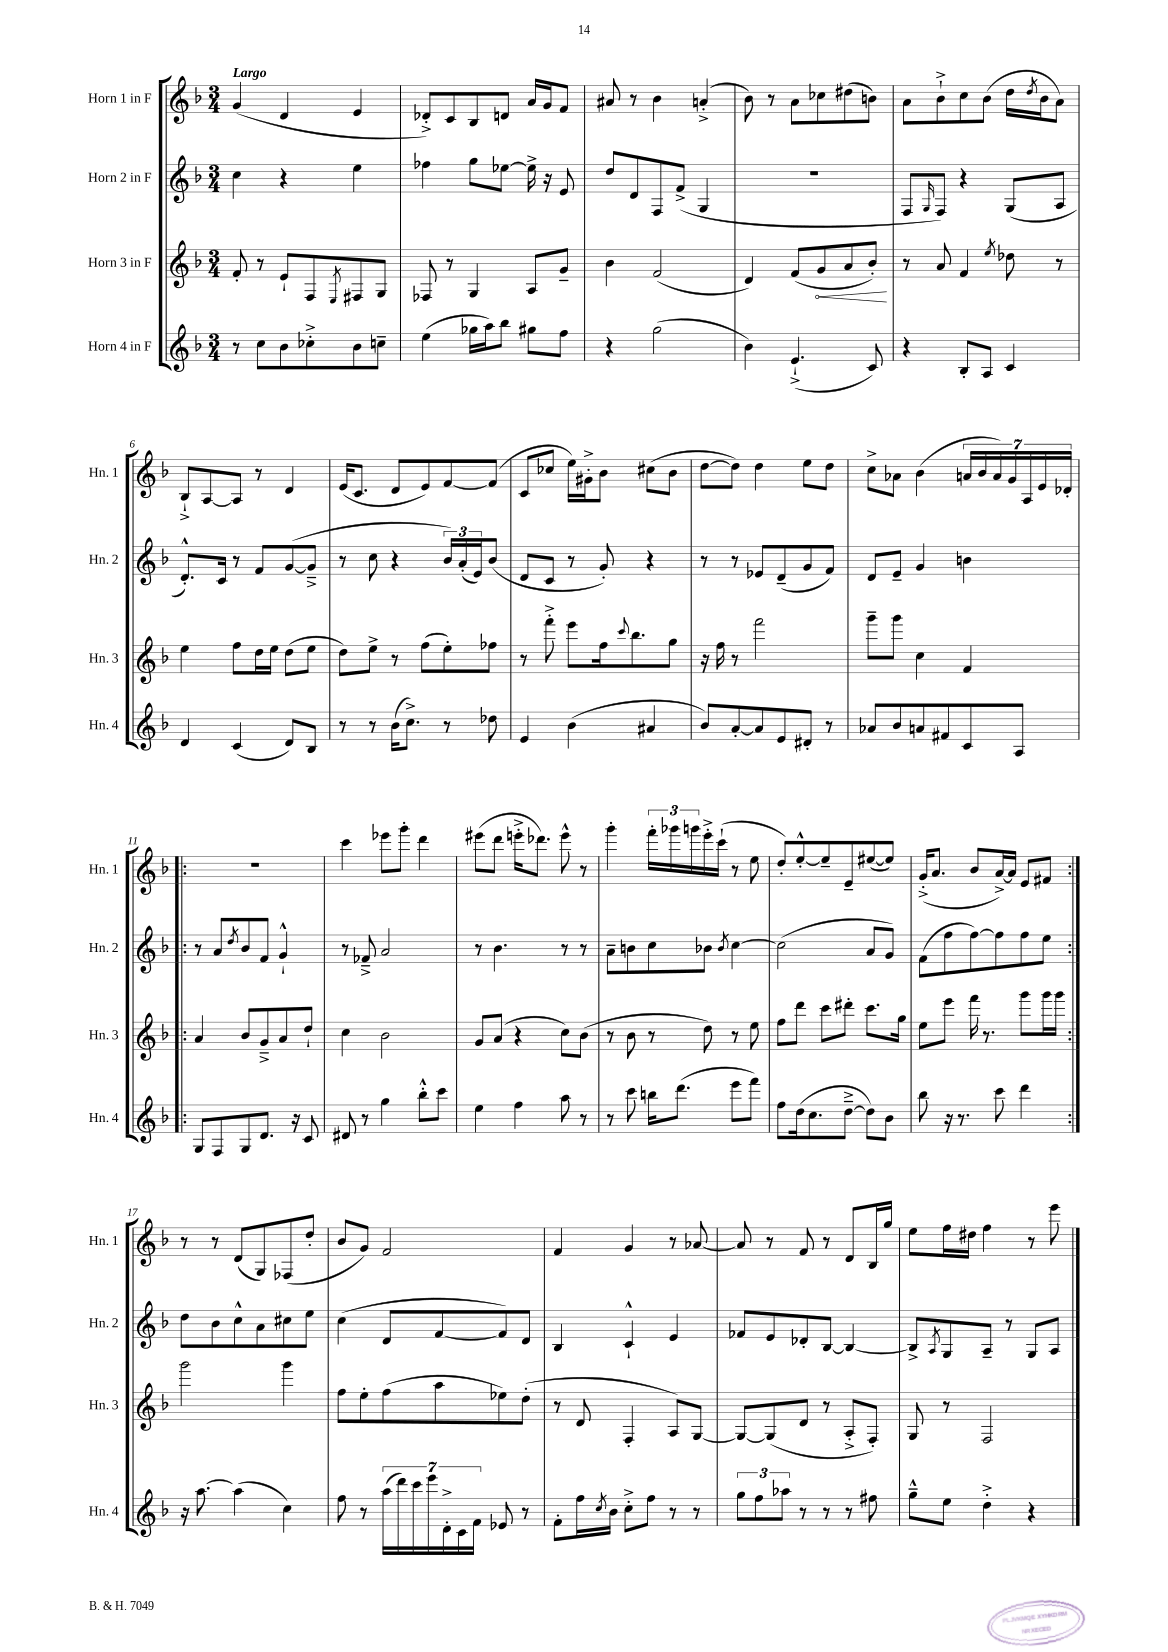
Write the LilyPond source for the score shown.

<<
\new StaffGroup <<
\new Staff = "s0" \with { instrumentName = "Horn 1 in F" shortInstrumentName = "Hn. 1" } {
    \clef treble \key f \major \numericTimeSignature \time 3/4 \tempo "Largo"
    g'4( d'4 e'4 |
    des'8-.->) c'8 bes8 d'8 a'16 g'16 f'8 |
    ais'8 r8 bes'4 a'4-.->( |
    bes'8) r8 a'8 ces''8 dis''8( b'8) |
    a'8 bes'8-!-> c''8 bes'8( d''16 \acciaccatura { d''8 } bes'16 a'8) |
    bes8-!-> a8~ a8 r8 d'4 |
    e'16( c'8. d'8 e'8) f'8~ f'8( |
    c'8 ces''8 e''16) gis'16-.-> bes'8 cis''8( bes'8 |
    d''8~ d''8) d''4 e''8 d''8 |
    c''8-> aes'8 bes'4( \tuplet 7/4 { a'16 bes'16 a'16) g'16 a16 e'16 des'16-. } |
    \repeat volta 2 { R2. |
    c'''4 ees'''8 g'''8-. d'''4 |
    eis'''8( d'''8 e'''16-.-> des'''8.) e'''8-^ r8 |
    g'''4-. \tuplet 3/2 { f'''16-. ges'''16 g'''16 } e'''16-.-> c'''16-!( r8 e''8 |
    d''8-.) e''8~-.-^ e''8-- e'8-- eis''8~( eis''8) |
    g'16-.->( a'8. bes'8 a'16~->) a'16 e'8 fis'8 | }
    r8 r8 d'8( g8) fes8( d''8-. |
    bes'8 g'8) f'2 |
    f'4 g'4 r8 aes'8~ |
    aes'8 r8 f'8 r8 d'8 bes16 g''16 |
    e''8 f''16 dis''16 f''4 r8 e'''8 \bar "|." |
}
\new Staff = "s1" \with { instrumentName = "Horn 2 in F" shortInstrumentName = "Hn. 2" } {
    \clef treble \key f \major \numericTimeSignature \time 3/4
    c''4 r4 e''4 |
    fes''4 g''8 ees''8~ ees''16-> r16 e'8 |
    d''8 d'8 f8 f'8->( g4 |
    r2. |
    f8 \grace { g16 } f8) r4 g8( a8 |
    d'8.-.-^) c'16 r8 f'8 g'8~( g'8---> |
    r8 c''8 r4 \tuplet 3/2 { bes'16) a'16-.( e'16) } bes'8( |
    d'8 c'8 r8 g'8-.) r4 |
    r8 r8 ees'8 d'8--( g'8 f'8) |
    d'8 e'8-- g'4 b'4 |
    \repeat volta 2 { r8 a'8 \acciaccatura { d''8 } bes'8 f'8 g'4-!-^ |
    r8 fes'8---> a'2 |
    r8 bes'4. r8 r8 |
    a'8-- b'8 c''8 bes'8 \acciaccatura { bes'8 } c''4~ |
    c''2( a'8 g'8) |
    f'8( f''8 f''8~) f''8 f''8 e''8 | }
    d''8 bes'8 c''8-^ a'8 cis''8 e''8 |
    c''4( d'8 f'8~ f'8) d'8 |
    bes4 c'4-!-^ e'4 |
    fes'8 e'8 des'8-. bes8~ bes4~ |
    bes8-> \acciaccatura { a8 } g8 a8-- r8 g8 a8 \bar "|." |
}
\new Staff = "s2" \with { instrumentName = "Horn 3 in F" shortInstrumentName = "Hn. 3" } {
    \clef treble \key f \major \numericTimeSignature \time 3/4
    f'8-. r8 e'8-! f8 \acciaccatura { e8 } fis8 g8 |
    fes8 r8 g4 a8 g'8-- |
    bes'4 f'2( |
    d'4) f'8( \once \override Hairpin.circled-tip = ##t g'8\< a'8 bes'8-.\!) |
    r8 a'8 f'4 \acciaccatura { e''8 } des''8 r8 |
    e''4 f''8 d''16 e''16 d''8( e''8 |
    d''8) e''8-> r8 f''8( e''8-.) fes''8 |
    r8 f'''8-.-> e'''8 f''16 \appoggiatura { c'''8 } bes''8. g''8 |
    r16 f''16 r8 f'''2 |
    g'''8-- g'''8 c''4 f'4 |
    \repeat volta 2 { a'4 bes'8 g'8---> a'8 d''8-! |
    c''4 bes'2 |
    g'8 a'8( r4 c''8) bes'8( |
    r8 bes'8 r8 d''8) r8 e''8 |
    f''8 d'''8 c'''8 dis'''8-. c'''8. g''16 |
    e''8 e'''8 f'''16 r8. g'''8 g'''16 g'''16 | }
    g'''2 g'''4 |
    f''8 e''8-. f''8( a''8 ees''8) d''8-.( |
    r8 d'8 f4-. a8) g8~ |
    g8~ g8( d'8 r8 a8-.-> f8-.) |
    g8 r8 f2 \bar "|." |
}
\new Staff = "s3" \with { instrumentName = "Horn 4 in F" shortInstrumentName = "Hn. 4" } {
    \clef treble \key f \major \numericTimeSignature \time 3/4
    r8 c''8 bes'8 ces''8-.-> bes'8 c''8-- |
    e''4( ges''16 a''16) bes''8 gis''8 f''8 |
    r4 g''2( |
    bes'4) e'4.-!->( c'8) |
    r4 bes8-. a8 c'4 |
    d'4 c'4( d'8) bes8 |
    r8 r8 bes'16( c''8.->) r8 des''8 |
    e'4 bes'4( ais'4 |
    bes'8) a'8~-. a'8 e'8 dis'8-. r8 |
    aes'8 bes'8 a'8 fis'8 c'8 a8 |
    \repeat volta 2 { g8 f8 g8 d'8. r16 c'8 |
    dis'8 r8 g''4 bes''8-.-^ c'''8 |
    e''4 f''4 a''8 r8 |
    r8 c'''8 b''16 d'''8.( e'''8 f'''8) |
    f''8 d''16( c''8. d''8~---> d''8) bes'8 |
    bes''8 r16 r8. c'''8 d'''4 | }
    r16 a''8.~ a''4( c''4) |
    f''8 r8 \tuplet 7/4 { a''16( d'''16) c'''16 e'''16 d'16-.-> c'16 f'16 } ees'8 r8 |
    f'8-. f''16 \acciaccatura { c''8 } bes'16 c''8-.-> f''8 r8 r8 |
    \tuplet 3/2 { g''8 f''8 aes''8 } r8 r8 r8 fis''8 |
    g''8---^ e''8 d''4-.-> r4 \bar "|." |
}
>>
>>
